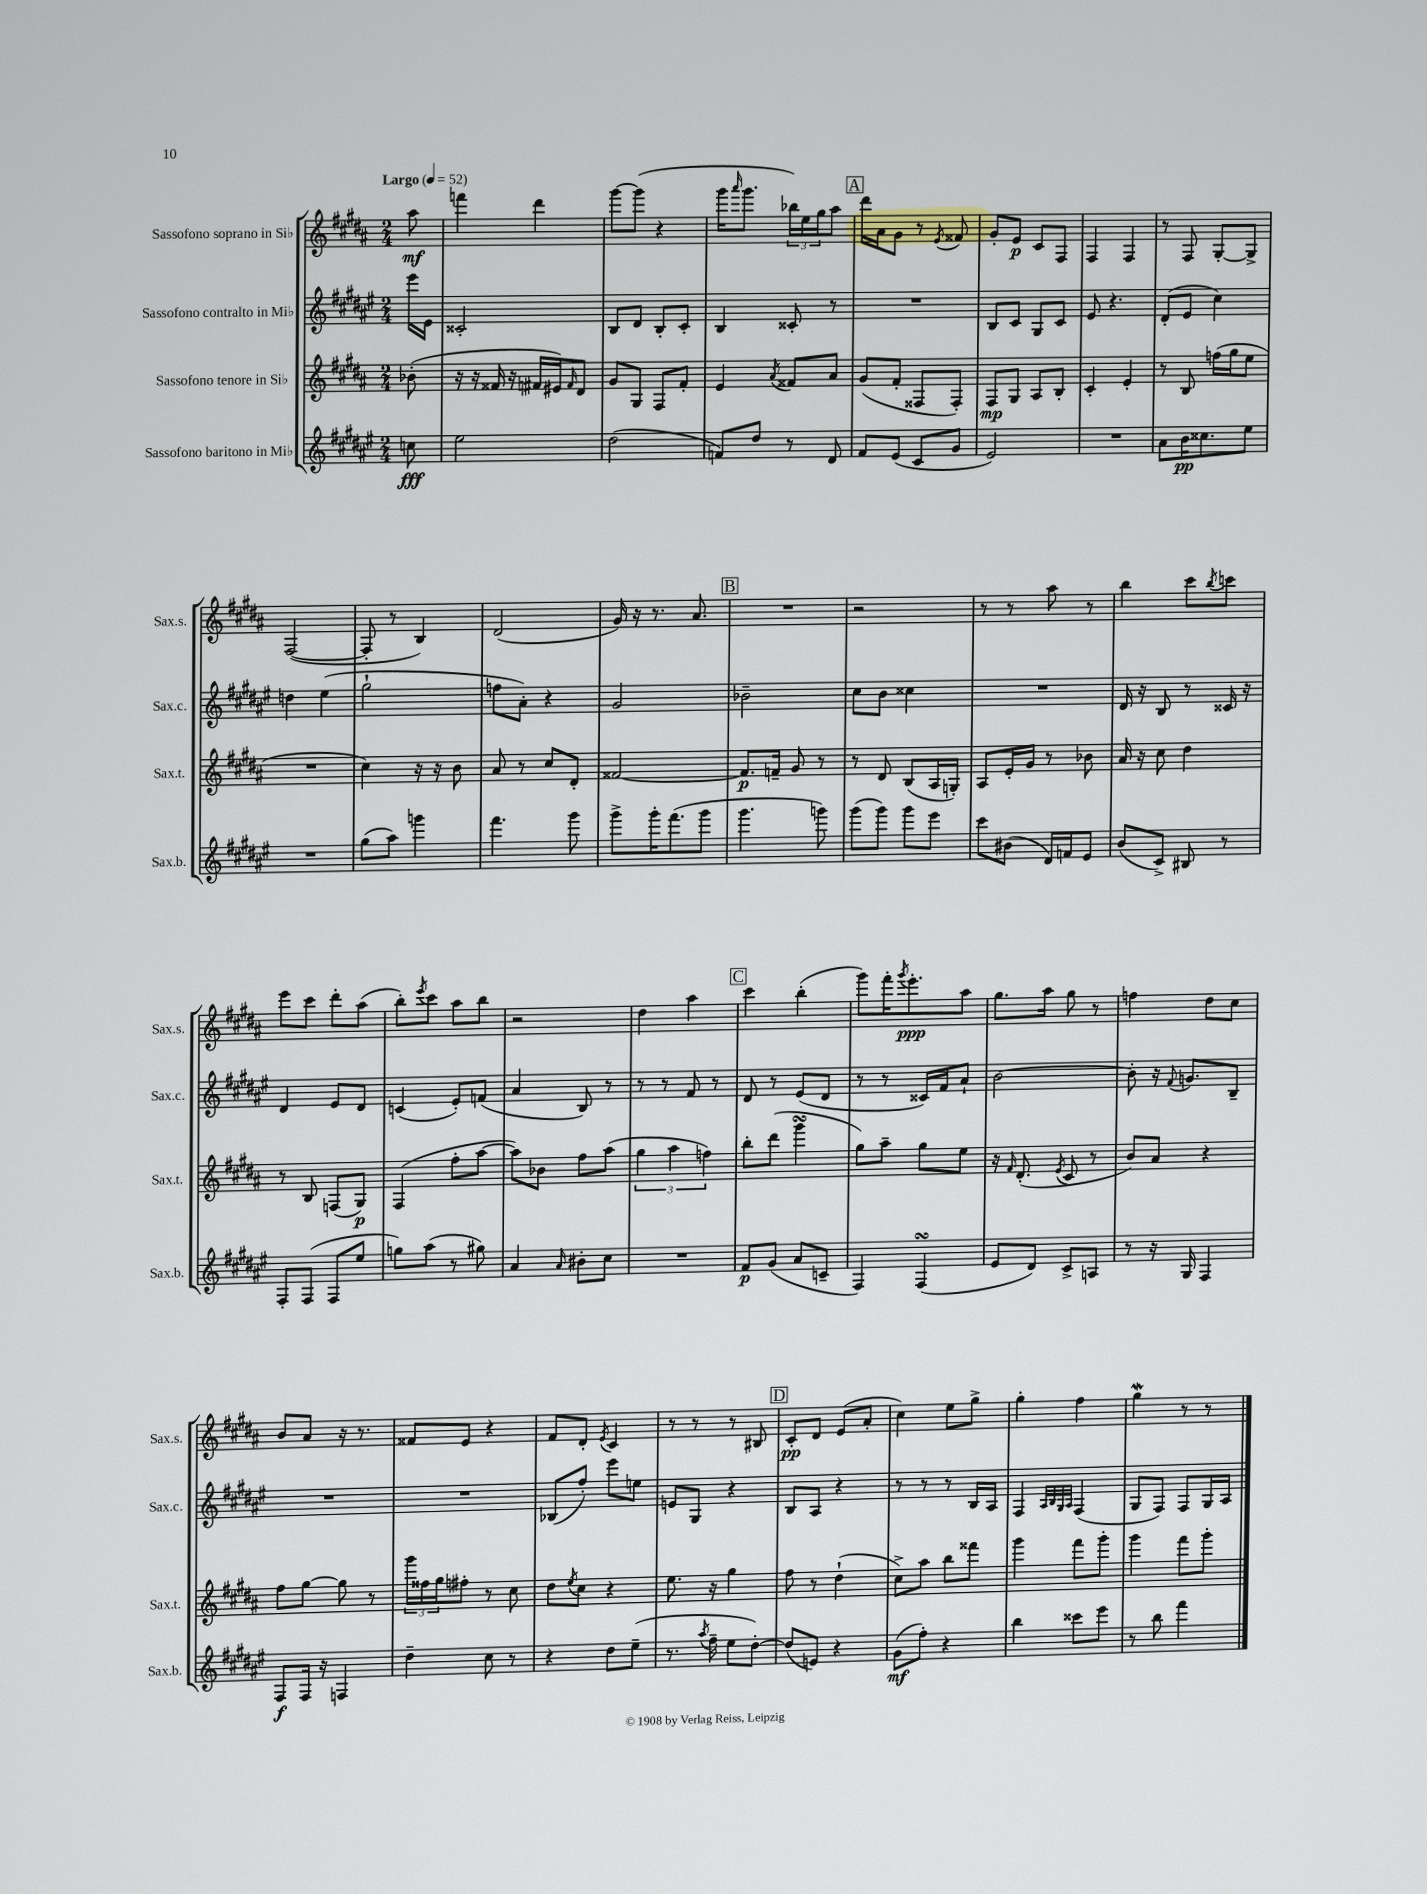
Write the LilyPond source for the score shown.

<<
\new StaffGroup <<
\new Staff = "s0" \with { instrumentName = "Sassofono soprano in Sib" shortInstrumentName = "Sax.s." } {
    \clef treble \key b \major \numericTimeSignature \time 2/4 \partial 8 \tempo "Largo" 4 = 52
    ais''8\mf |
    f'''4 dis'''4 |
    gis'''8~ gis'''8( r4 |
    gis'''16 \grace { ais'''16 } gis'''8. \tuplet 3/2 { bes''16) e''16 gis''16 } ais''8 |
    \mark \markup { \box "A" } dis'''16 ais'16 gis'8 r8 \acciaccatura { e'8 } fisis'8 |
    gis'8-. e'8\p cis'8 fis8 |
    fis4 fis4 |
    r8 fis8 gis8~-. gis8-> |
    fis2~( |
    fis8-. r8 b4) |
    dis'2( |
    gis'16) r16 r8. ais'8. |
    \mark \markup { \box "B" } R2 |
    r2 |
    r8 r8 ais''8 r8 |
    b''4 cis'''8 \acciaccatura { b''8 } c'''8 |
    e'''8 cis'''8 dis'''8-. ais''8( |
    b''8-.) \acciaccatura { e'''8 } cis'''8 ais''8 b''8 |
    r2 |
    dis''4 ais''4 |
    \mark \markup { \box "C" } cis'''4 b''4-.( |
    gis'''8) fis'''16-. \acciaccatura { gis'''8 } e'''8.-.\ppp ais''8 |
    gis''8. ais''16 gis''8 r8 |
    f''4 dis''8 cis''8 |
    b'8 ais'8 r16 r8. |
    fisis'8 e'8 r4 |
    fis'8 dis'8-. \acciaccatura { e'8 } cis'4 |
    r8 r8 r8 bis8 |
    \mark \markup { \box "D" } cis'8-.\pp dis'8 e'8( ais'8-. |
    cis''4) e''8 gis''8-> |
    gis''4-. fis''4 |
    gis''4\mordent r8 r8 \bar "|." |
}
\new Staff = "s1" \with { instrumentName = "Sassofono contralto in Mib" shortInstrumentName = "Sax.c." } {
    \clef treble \key fis \major \numericTimeSignature \time 2/4 \partial 8
    eis'''16 eis'16 |
    cisis'2-. |
    b8 dis'8 b8-. cis'8-. |
    b4 cisis'8-. r8 |
    \mark \markup { \box "A" } R2 |
    b8 cis'8 gis8 cis'8 |
    eis'8 r4. |
    dis'8-.( eis'8 cis''4) |
    d''4 eis''4( |
    gis''2-! |
    f''8 ais'8-.) r4 |
    gis'2 |
    \mark \markup { \box "B" } bes'2-- |
    cis''8 b'8 cisis''4 |
    R2 |
    dis'16 r16 b8 r8 cisis'16 r16 |
    dis'4 eis'8 dis'8 |
    c'4( eis'8-.) f'8( |
    ais'4 b8) r8 |
    r8 r8 fis'8 r8 |
    \mark \markup { \box "C" } dis'8 r8 eis'8( dis'8 |
    r8 r8 cisis'16) fis'16 ais'8-! |
    b'2~ |
    b'8-. r16 \appoggiatura { fis'8 } g'8. b8-- |
    R2 |
    R2 |
    bes8( fis''8-.) eis'''8 e''8 |
    e'8 gis8 r4 |
    \mark \markup { \box "D" } b8 ais8 r4 |
    r8 r8 r8 b16 ais16 |
    fis4 \grace { ais32 b32 gis32 ais32 } fis4( |
    gis8 fis8) fis8 gis16 ais16 \bar "|." |
}
\new Staff = "s2" \with { instrumentName = "Sassofono tenore in Sib" shortInstrumentName = "Sax.t." } {
    \clef treble \key b \major \numericTimeSignature \time 2/4 \partial 8
    bes'8-.( |
    r16 r16 fisis'16 r16 fis'16 eis'16) \grace { fis'16 } dis'8 |
    gis'8 gis8 fis8 fis'8-. |
    e'4 \acciaccatura { ais'8 } fisis'8 ais'8 |
    \mark \markup { \box "A" } gis'8( fis'8-. fisis8 fisis8-.) |
    fis8\mp gis8 ais8 b8-. |
    cis'4-. e'4-. |
    r8 b8 f''16( gis''16 e''8 |
    R2 |
    cis''4) r16 r16 b'8 |
    ais'8 r8 cis''8 dis'8-. |
    fisis'2~ |
    \mark \markup { \box "B" } fisis'8.\p f'16-- gis'8 r8 |
    r8 dis'8 b8( ais16 g16-.) |
    ais8 e'16-. gis'16 r8 bes'8 |
    ais'16 r16 cis''8 dis''4 |
    r8 b8 f8( gis8\p) |
    fis4( fis''8-. ais''8~ |
    ais''8) bes'8 fis''8 ais''8( |
    \tuplet 3/2 { gis''4 ais''4 f''4) } |
    \mark \markup { \box "C" } b''8-. dis'''8( gis'''4\turn |
    gis''8) ais''8-- gis''8 e''8 |
    r16 \grace { fis'16 } dis'8.-.( \acciaccatura { e'8 } cis'8 r8 |
    b'8) ais'8 r4 |
    fis''8 gis''8~ gis''8 r8 |
    \tuplet 3/2 { gis'''16 fisis''16 gis''16 } fis''8-. r8 cis''8 |
    dis''8 \acciaccatura { e''8 } cis''8 r4 |
    e''8. r16 gis''4 |
    \mark \markup { \box "D" } fis''8 r8 dis''4-!( |
    cis''8->) ais''8 b''8 fisis'''8 |
    gis'''4 fis'''8 gis'''8-. |
    gis'''4 fis'''8 gis'''8-. \bar "|." |
}
\new Staff = "s3" \with { instrumentName = "Sassofono baritono in Mib" shortInstrumentName = "Sax.b." } {
    \clef treble \key fis \major \numericTimeSignature \time 2/4 \partial 8
    c''8\fff |
    eis''2 |
    dis''2( |
    f'8) dis''8 r8 dis'8 |
    \mark \markup { \box "A" } fis'8 eis'8( cis'8 gis'8 |
    eis'2) |
    R2 |
    ais'8 b'16\pp cisis''8. eis''8 |
    R2 |
    gis''8( ais''8) g'''4 |
    fis'''4. gis'''8 |
    gis'''8-> gis'''16-. fis'''8.( gis'''8 |
    \mark \markup { \box "B" } gis'''4. g'''8) |
    gis'''8( gis'''8) gis'''8 eis'''8 |
    cis'''8 bis'8( dis'16) f'16 eis'8 |
    b'8( cis'8->) bis8 r8 |
    fis8-. fis8( fis8 eis''8 |
    g''8) ais''8( r8 gis''8) |
    ais'4 \grace { ais'16 } bis'8-. cis''8 |
    R2 |
    \mark \markup { \box "C" } fis'8\p gis'8( ais'8 c'8-- |
    fis4) fis4\turn( |
    eis'8 dis'8) cis'8-> a8 |
    r8 r16 gis16 fis4 |
    fis8\f fis16 r16 f4 |
    dis''4-- cis''8 r8 |
    r4 dis''8 eis''8--( |
    r8. \acciaccatura { ais''8 } fis''16-- eis''8 dis''8~-.) |
    \mark \markup { \box "D" } dis''8( e'8) r4 |
    gis'8\mf( fis''8-.) r4 |
    b''4 cisis'''8 eis'''8 |
    r8 b''8 fis'''4 \bar "|." |
}
>>
>>
\layout { \context { \Score \remove "Bar_number_engraver" } }
